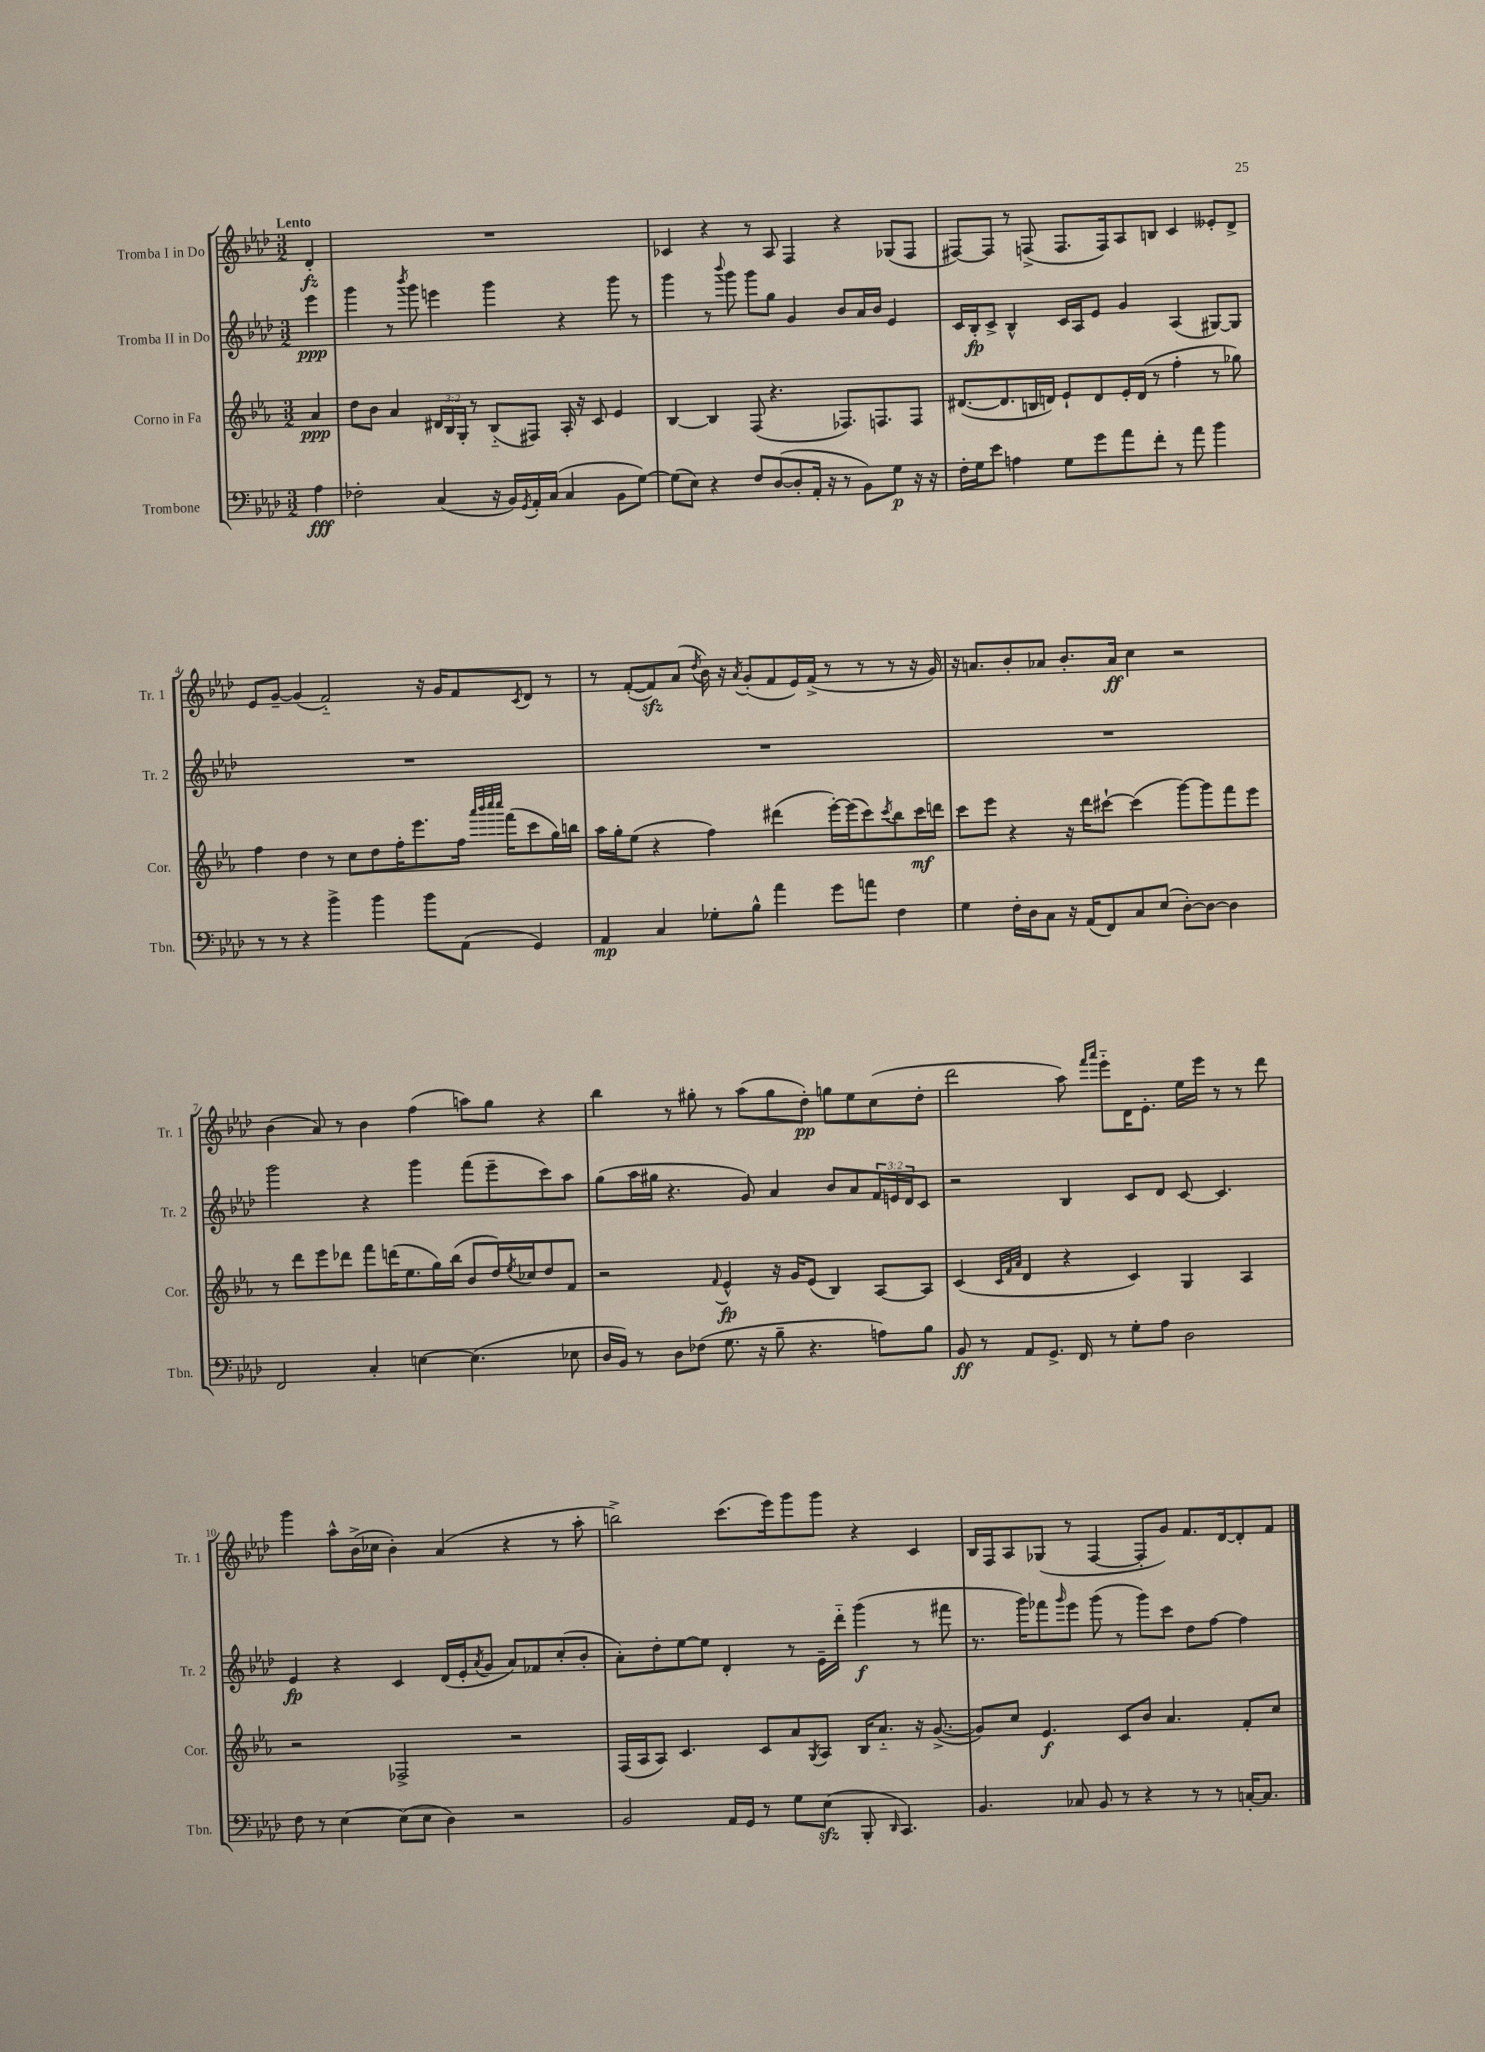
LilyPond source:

<<
\new StaffGroup <<
\new Staff = "s0" \with { instrumentName = "Tromba I in Do" shortInstrumentName = "Tr. 1" } {
    \clef treble \key aes \major \numericTimeSignature \time 3/2 \partial 4 \tempo "Lento"
    des'4-.\fz |
    R1. |
    ces'4 r4 r8 aes8 f4 r4 ges8( f8 |
    fis8~) fis8 r8 f8->( f8. f16) aes8 b8 c'4 eeses'8-. des'8-> |
    ees'8 g'8~-- g'4( f'2-_) r16 g'16 f'8 \acciaccatura { c'8 } des'8 r8 |
    r8 f'8~-.( f'8\sfz) aes'8( \acciaccatura { des''8 } bes'16) r16 \acciaccatura { aes'8 } g'8-.( f'8 ees'16) f'16->( r8 r8 r8 r16 g'16) |
    r16 a'8. bes'8-. aes'8 bes'8.-. aes'16\ff c''4 r2 |
    bes'4( aes'8) r8 bes'4 f''4( a''8) g''8 r4 |
    bes''4 r8 gis''8-. r8 aes''8( gis''8 des''8-.\pp) g''8 ees''8 c''8( des''8-. |
    des'''2 aes''8) \grace { f'''16 aes'''16 } ees'''8-_ des'16 ees'8.-. ees''16 ees'''16 r8 r8 des'''8 |
    g'''4 aes''8-^ bes'16->( ces''16 bes'4-.) aes'4( r4 r8 aes''8-. |
    b''2->) c'''8.( ees'''16) g'''8 g'''8 r4 c'4 |
    bes16 f16 aes8 ges8( r8 f4~ f8-. g'8) f'8. des'16~ des'8-. f'8 \bar "|." |
}
\new Staff = "s1" \with { instrumentName = "Tromba II in Do" shortInstrumentName = "Tr. 2" } {
    \clef treble \key aes \major \numericTimeSignature \time 3/2 \override Staff.TupletNumber.text = #tuplet-number::calc-fraction-text \partial 4
    ees'''4\ppp |
    g'''4 r8 \acciaccatura { bes'''8 } g'''8 e'''4 g'''4 r4 g'''8 r8 |
    g'''4 r8 \appoggiatura { bes'''8 } g'''8 g'''8 g''8 g'4 bes'8 aes'16 bes'16 ees'4 |
    c'16 bes16-.\fp c'8-> bes4-^ c'16 aes16 ees'8 g'4 aes4( gis8~) gis8 |
    R1. |
    R1. |
    R1. |
    g'''2 r4 g'''4 f'''8( ees'''8-- c'''8) aes''8 |
    g''8( aes''16 gis''16 r4. g'8) aes'4 bes'8 aes'8 \tuplet 3/2 { f'16 e'16 des'16 } c'8 |
    r2 bes4 c'8 des'8 c'8~ c'4. |
    ees'4\fp r4 c'4 des'16( ees'16-. \acciaccatura { aes'8 } g'8 aes'8) fes'8 c''8-.( bes'8-. |
    aes'8-.) des''8-. ees''8~ ees''8 des'4-. r8 ees'16-- des'''16-_ g'''4\f( r8 fis'''8 |
    r8. g'''16) fes'''8 \grace { g'''16 } ees'''8 g'''8( r8 g'''8) c'''8 des''8 f''8~ f''4 \bar "|." |
}
\new Staff = "s2" \with { instrumentName = "Corno in Fa" shortInstrumentName = "Cor." } {
    \clef treble \key ees \major \numericTimeSignature \time 3/2 \override Staff.TupletNumber.text = #tuplet-number::calc-fraction-text \partial 4
    aes'4\ppp |
    d''8 bes'8 aes'4 \tuplet 3/2 { dis'16 bes16 g16-. } r8 bes8-_( fis8) aes16-. r16 c'8 ees'4 |
    bes4~ bes4 f8( r4. fes8.) f8. f8 |
    dis'8.~( dis'8. b16 d'16) ees'8-! d'8 ees'16-. d'16( r8 f''4-. r8 ges''8) |
    f''4 d''4 r8 c''8 d''8 f''16-. ees'''8. f''16 \grace { aes'''32 bes'''32 c''''32 c''''32 } f'''16( c'''8 g''16) b''16 |
    aes''16 g''16-. ees''8( r4 f''4) dis'''4( ees'''16~-.) ees'''16( c'''8) \acciaccatura { c'''8 } bes''8 c'''16\mf d'''16 |
    c'''8 ees'''8 r4 r16 d'''16 cis'''8~-! cis'''4( g'''8~) g'''8 f'''8 ees'''8 |
    r8 d'''8 ees'''8 des'''8 f'''8 d'''16( ees''8. g''16) bes''16( bes'8 d''16) \acciaccatura { ees''8 } ces''16 d''8 f'8 |
    r2 \appoggiatura { f'8 } ees'4-^\fp r16 g'16 ees'8( bes4) aes8~ aes8 |
    c'4( \grace { c'32 f'32 aes'32 } d'4 r4 c'4) g4 aes4 |
    r2 fes2-> r2 |
    f16( aes16 aes8) c'4. c'8 aes'8 \acciaccatura { g8 } aes8 bes16 aes'8.-_ r16 g'8.~->( |
    g'8) c''8 ees'4.\f c'8 bes'8 aes'4. f'8-. c''8 \bar "|." |
}
\new Staff = "s3" \with { instrumentName = "Trombone" shortInstrumentName = "Tbn." } {
    \clef bass \key aes \major \numericTimeSignature \time 3/2 \partial 4
    aes4\fff |
    fes2-. c4( r16 bes,16) \acciaccatura { g,8 } aes,16-. c16( c4 bes,8 g8~) |
    g8( ees8) r4 f8 des8~( des8-. aes,16-. r16 r8 bes,8) g8\p r16 r16 |
    f16-. g16 ees'8 a4 g8 g'8 aes'8 f'8-. r8 aes'8 bes'4 |
    r8 r8 r4 bes'4-> bes'4 bes'8 aes,8( g,4) |
    aes,4\mp c4 ges8-. bes8-^ aes'4 g'8 a'8 f4 |
    g4 f16-. des16 c8 r16 aes,16( f,8) c8 ees8( des8~-.) des8~ des4 |
    f,2 c4-. e4~ e4.( ees8 |
    des16 bes,16) r8 des8 fes8( g8. r16 bes8-- r4. a8) bes8 |
    bes,8\ff r8 aes,8 g,8.-> f,16 r8 g8-. aes8 des2 |
    f8 r8 ees4~ ees8( ees8 des4) r2 |
    bes,2 aes,16 g,16 r8 g8 ees8\sfz( bes,,8-. \grace { des,16 } c,4.) |
    bes,4. ces8 bes,8 r8 r4 r8 r8 c16~-. c8. \bar "|." |
}
>>
>>
